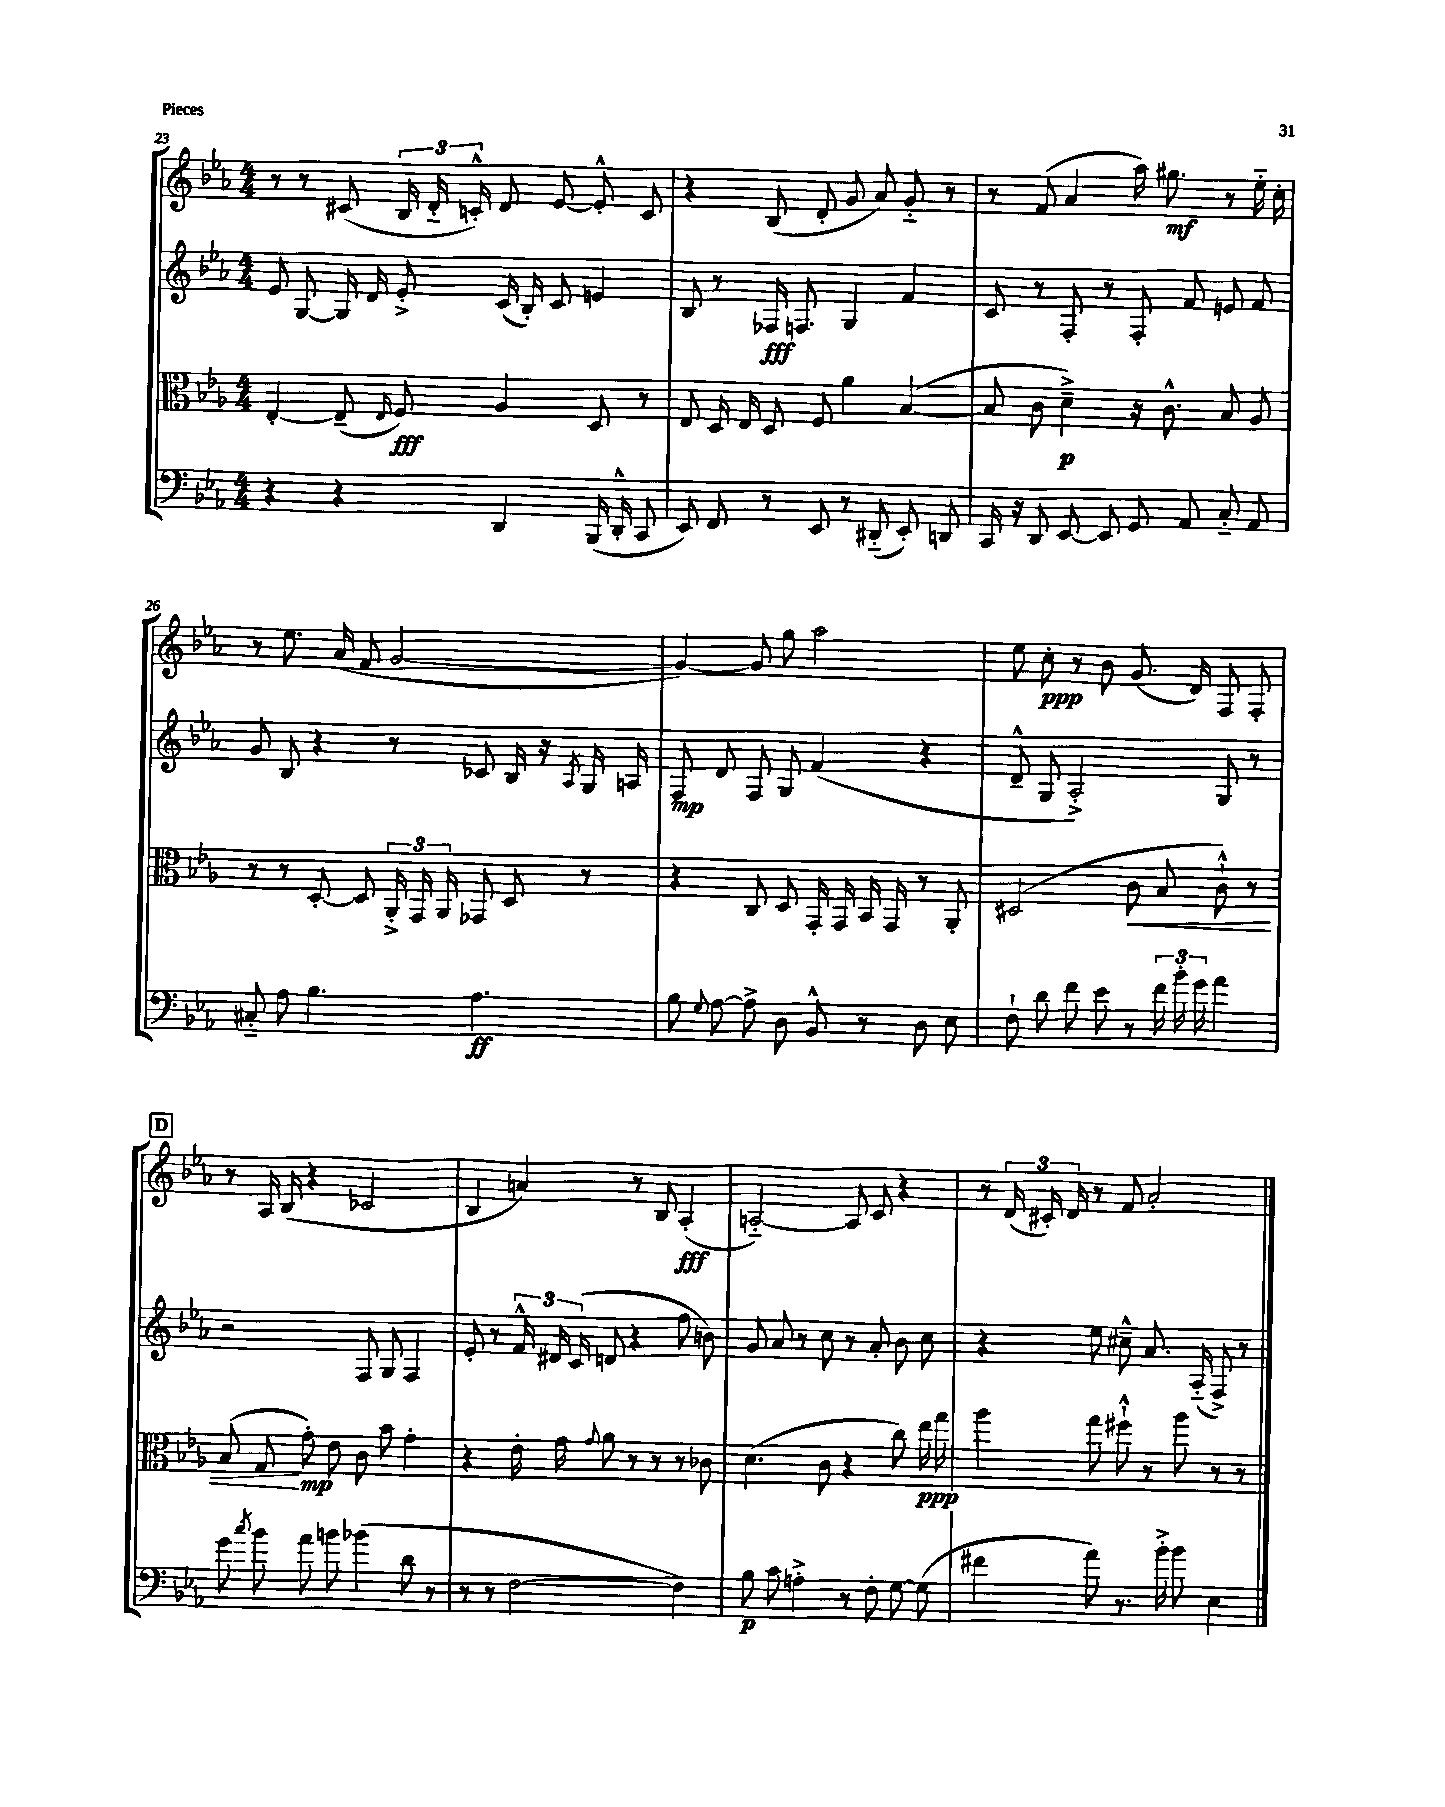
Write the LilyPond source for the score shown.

<<
\new StaffGroup <<
\new Staff = "s0" {
    \clef treble \key ees \major \numericTimeSignature \time 4/4
    \autoBeamOff r8 r8 cis'8( \tuplet 3/2 { bes16 d'16-_ c'16-.-^) } d'8 ees'8~ ees'8-.-^ c'8 |
    r4 bes8( d'8-. g'8 aes'8) g'8-_ r8 |
    r8 f'8( aes'4 aes''16) gis''8.\mf r8 ees''16-_ c''16-. |
    r8 ees''8. aes'16( f'8 g'2~ |
    g'4~) g'8 g''8 aes''2 |
    ees''8 c''8-.\ppp r8 bes'8 g'8.( d'16) f8 f8-. |
    \mark \markup { \box "D" } r8 aes16 bes16( r4 ces'2 |
    bes4 a'4) r8 bes8 aes4-.\fff( |
    a2~-_) a8 c'8 r4 |
    r8 \tuplet 3/2 { d'16( cis'16-.) d'16 } r8 f'8 aes'2-. \bar "|." |
}
\new Staff = "s1" {
    \clef treble \key ees \major \numericTimeSignature \time 4/4
    \autoBeamOff ees'8 g8~ g16 d'16 ees'8-.-> c'16( bes16-.) c'8 e'4 |
    bes8 r8 fes16\fff f8. g4 f'4 |
    c'8 r8 f8-. r8 f8-. f'8 e'8 f'8 |
    g'8 bes8 r4 r8 ces'8 bes16 r16 \acciaccatura { aes8 } g16 a16 |
    f8\mp d'8 f8 g8 f'4( r4 |
    d'8---^ g8 aes2-.->) g8 r8 |
    \mark \markup { \box "D" } r2 f8 g8 f4 |
    ees'8-. r8 \tuplet 3/2 { f'16-^ dis'16 c'16( } d'8 r4 f''8 b'8) |
    g'8 aes'8 r8 c''8 r8 aes'8-. bes'8 c''8 |
    r4 ees''8 cis''8---^ aes'8. aes16-_( f8->) r8 \bar "|." |
}
\new Staff = "s2" {
    \clef alto \key ees \major \numericTimeSignature \time 4/4
    \autoBeamOff ees4~-. ees8--( \grace { ees16 } f8\fff) aes4 d8 r8 |
    ees8 d16 ees16 d8 f8 aes'4 bes4~( |
    bes8 c'8 d'4--->\p) r16 c'8.-^ bes8 aes8 |
    r8 r8 d8~-. d8 \tuplet 3/2 { aes,16-.-> g,16 aes,16 } ges,8 d8 r8 |
    r4 c8 d8 g,16-. g,16 bes,16 g,16 r8 aes,8-. |
    dis2( c'8\< bes8 c'8-!-^) r8 |
    \mark \markup { \box "D" } bes8( g8\! g'8-.\mp) ees'8 c'8 bes'8 g'4-. |
    r4 ees'16-. g'16 \appoggiatura { g'8 } aes'8 r8 r8 r8 ces'8 |
    d'4.( c'8 r4 c''8) ees''16\ppp g''16 |
    aes''4 g''8 fis''8-!-^ r8 aes''8 r8 r8 \bar "|." |
}
\new Staff = "s3" {
    \clef bass \key ees \major \numericTimeSignature \time 4/4
    \autoBeamOff r4 r4 d,4 bes,,16( d,16-.-^ c,8 |
    ees,8) f,8 r8 ees,8 r8 dis,8-_( ees,8-.) d,8 |
    c,16 r16 d,8 ees,8~ ees,8 g,8 aes,8 c8-_ aes,8 |
    cis8-_ aes8 bes4. aes4.\ff |
    bes8 \appoggiatura { g8 } aes8~ aes8-> d8 bes,8-^ r8 d8 ees8 |
    f8-! d'8 f'8 ees'8 r8 \tuplet 3/2 { f'16 bes'16-. g'16 } aes'4 |
    \mark \markup { \box "D" } g'8 \acciaccatura { c''8 } bes'8 aes'8 b'8 bes'4( d'8 r8 |
    r8 r8 f2~ f4) |
    bes8\p c'8 a4-.-> r8 f8-. g8~ g8( |
    fis'4 aes'8) r8. bes'16-.-> bes'8 ees4 \bar "|." |
}
>>
>>
\layout { \context { \Score currentBarNumber = #23 } }
